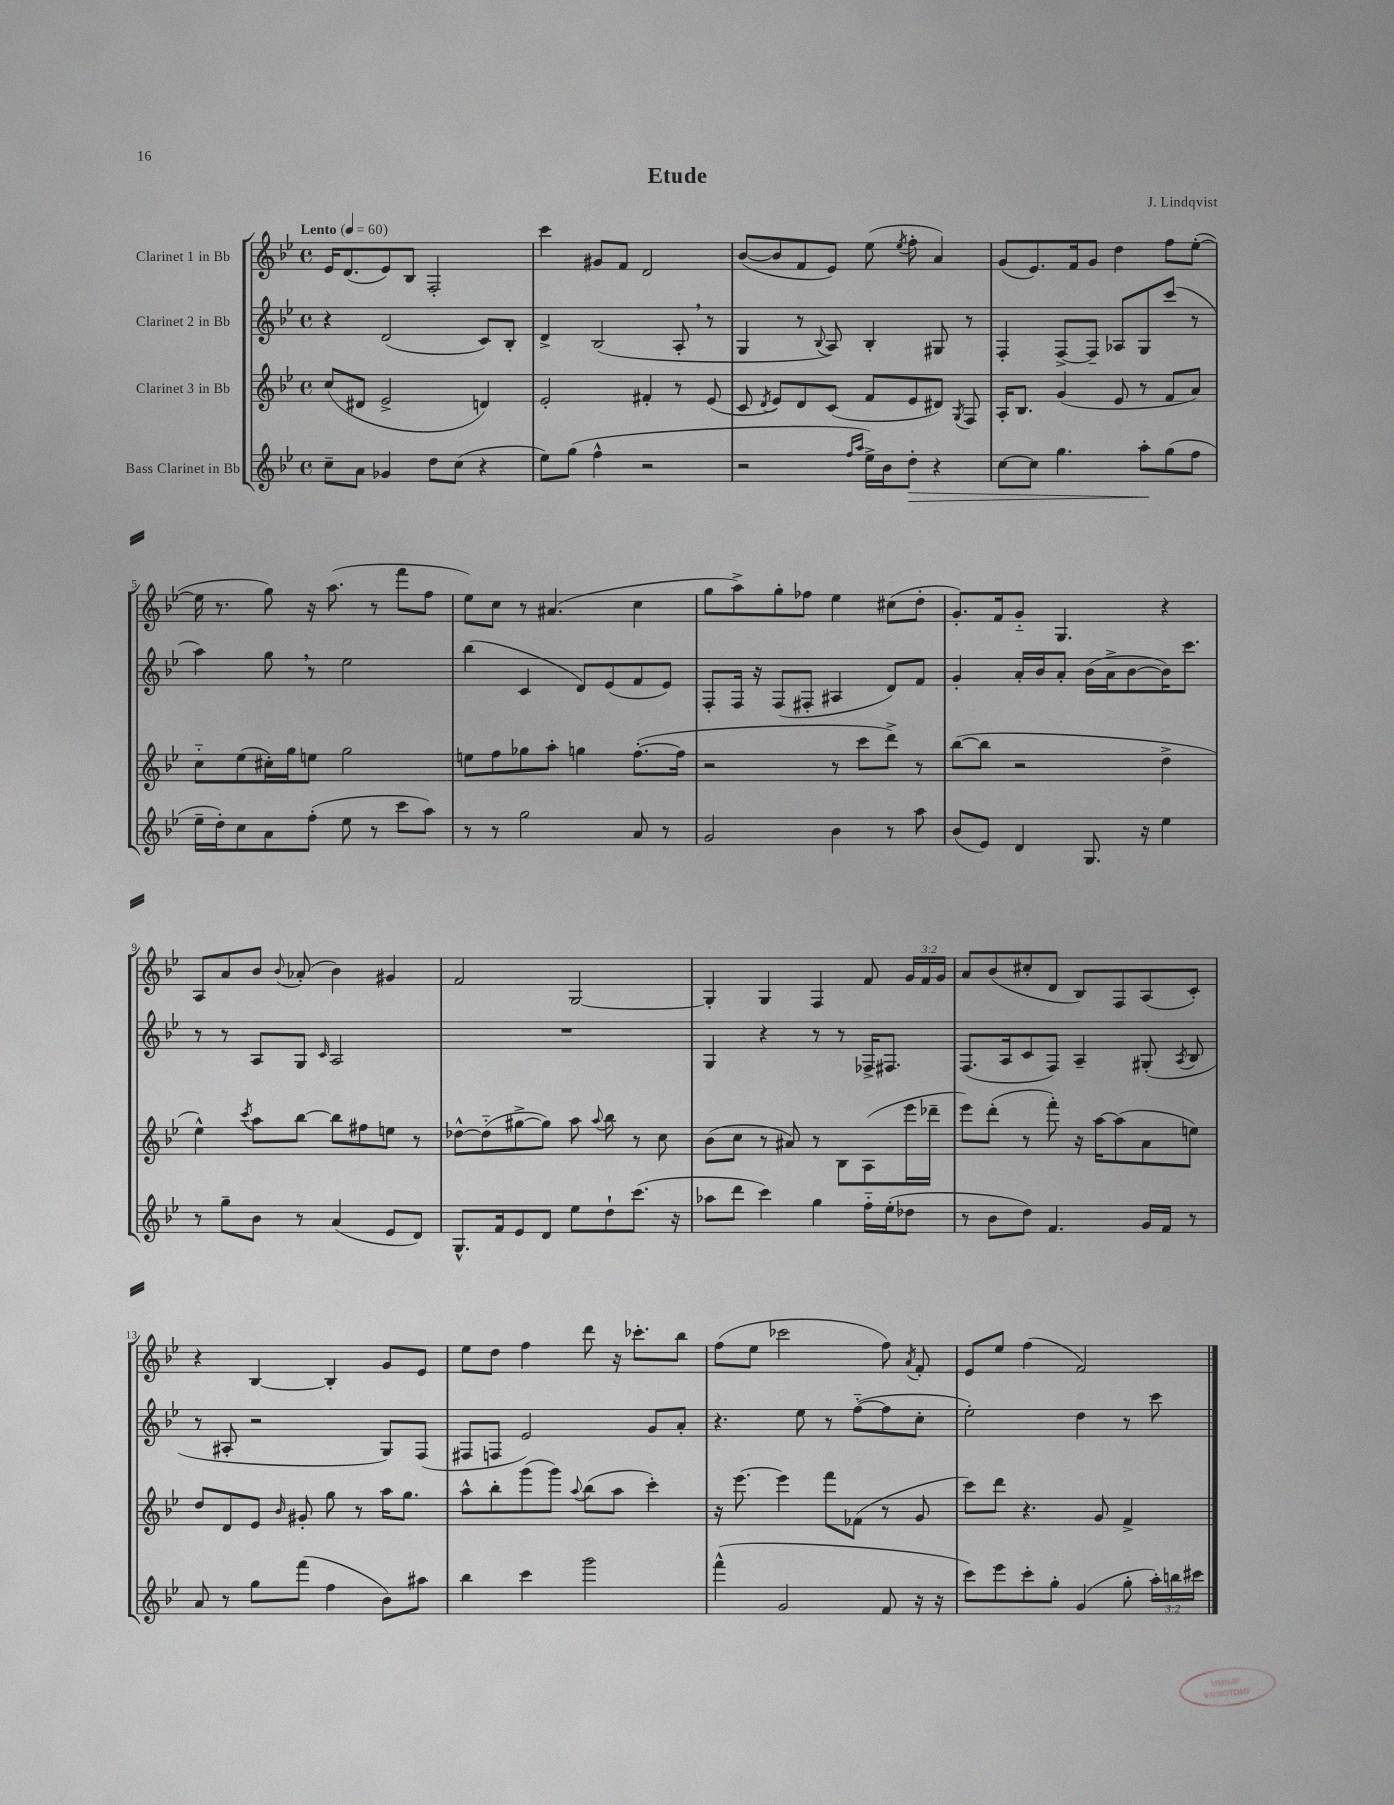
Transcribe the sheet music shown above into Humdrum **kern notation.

**kern	**kern	**kern	**kern
*staff4	*staff3	*staff2	*staff1
*clefG2	*clefG2	*clefG2	*clefG2
*k[b-e-]	*k[b-e-]	*k[b-e-]	*k[b-e-]
*M4/4	*M4/4	*M4/4	*M4/4
*met(c)	*met(c)	*met(c)	*met(c)
*MM60	*MM60	*MM60	*MM60
8cc~	(8cc	4r	16e-
.	.	.	(8.d
8a	8d#	.	.
4g-	2e-^	(2d	8e-)
.	.	.	8B-
8dd	.	.	2F'
(8cc	.	.	.
4r	4d)	8c)	.
.	.	8B-'	.
=	=	=	=
8ee-)	2e-'	4d^	4ccc
(8gg	.	.	.
4ff^^	.	(2B-	8g#
.	.	.	8f
2r	4f#'	.	2d
.	8r	8A'	.
.	(8e-	8r	.
=	=	=	=
2r	8c	4G	([8b-
.	8qd	.	.
.	8e-)	.	8b-]
.	8d	8r	8f
.	.	8qqB-	.
.	(8c	8A)	8e-)
16qqff	.	.	.
16qqaa	.	.	.
16ee-^)	8f	4B-'	(8ee-
16b-	.	.	.
.	.	.	8qee-
8dd'	8e-	.	8ff'
4r	8d#)	8G#	4a)
.	8qG	.	.
.	8F	8r	.
=	=	=	=
[8cc	16A'	4F'	(8g
.	8.B-	.	.
8cc]	.	.	8.e-)
4.gg	(4g	[8F^	.
.	.	.	16f
.	.	8F~]	8g
.	8e-	8A-	4dd
8aa'	8r	8G	.
(8gg	8f	(8ccc	8ff
8ff	8a)	8r	([8ee-'
=	=	=	=
16ee-~	8cc'~	4aa)	16ee-]
16dd')	.	.	8.r
8cc	(8ee-	.	.
8a	16cc#')	8gg	8gg)
.	16gg	.	.
(8ff'	8ee	8r	16r
.	.	.	(8.aa
8ee-	2gg	2ee-	.
8r	.	.	8r
8ccc	.	.	8fff
8aa)	.	.	8ff
=	=	=	=
8r	8ee	(4bb-	8ee-)
8r	8ff	.	8cc
2gg	8gg-	4c	8r
.	8aa'	.	(4.a#
.	4gg	8d)	.
.	.	(8e-	.
8a	([8.ff'	8f	4cc
8r	.	8e-)	.
.	16ff]	.	.
=	=	=	=
2g	2r	8F'	8gg
.	.	16F	8aa^)
.	.	16r	.
.	.	(8F	8gg'
.	.	8F#'	8ff-
4b-	8r	4A#	4ee-
.	8ccc	.	.
8r	8ddd^)	8d)	(8cc#
8aa	8r	8f	8dd'
=	=	=	=
(8b-	([8bb-	4g'	8.g')
8e-)	8bb-]	.	.
.	.	.	16f
4d	2r	16a'	8g'~
.	.	16b-	.
.	.	8a'	4.G
8.G	.	(16b-	.
.	.	16a^	.
.	.	[8b-	.
16r	.	.	.
4ee-	4dd^	16b-])	4r
.	.	8.ccc	.
=	=	=	=
8r	4ee-^^)	8r	8A
8gg~	.	8r	8a
.	8qccc	.	.
8b-	8aa	8A	8b-
.	.	.	8qqb-
8r	[8bb-	8G	(8a-'
.	.	16qqc	.
(4a	8bb-]	2A	4b-)
.	8ff#	.	.
8e-	8ee	.	4g#
8d)	8r	.	.
=	=	=	=
8.G^^	[8dd-^^	1r	2f
.	(8dd-'~]	.	.
16f	.	.	.
8e-	[8gg#^	.	.
8d	8gg#])	.	.
8ee-	8aa	.	[2G
.	8qqaa	.	.
8dd`	8bb-	.	.
(8.ccc	8r	.	.
.	8cc	.	.
16r	.	.	.
=	=	=	=
8aa-	(8b-	4G	4G']
8ddd	8cc	.	.
4ccc)	8r	4r	4G
.	8a#)	.	.
4gg	8r	8r	4F
.	8B-	8r	.
16ff'~	(8A	16F-^	8f
(16ee-'	.	8.F#	.
8dd-	16eee-	.	24g
.	.	.	24f
.	16ddd-~	.	.
.	.	.	24g
=	=	=	=
8r	8eee-)	(8.F	8a
8b-	(8ddd'	.	(8b-
.	.	16A	.
8dd)	8r	8c	8cc#'
4.f	8fff')	8F)	8d
.	16r	4A~	8B-)
.	[16aa	.	.
.	(8aa]	.	8F
16g	8a	(8G#'	(8A
16f	.	.	.
.	.	8qA	.
8r	8ee)	8B-	8c')
=	=	=	=
8a	8dd	8r	4r
8r	8d	8A#'	.
8gg	8e-	2r	[4B-
.	16qqb-	.	.
(8fff	8g#'	.	.
4ff	8gg	.	4B-']
.	8r	.	.
8b-)	16aa	8G)	8g
.	8.gg	.	.
8aa#	.	(8F	8e-
=	=	=	=
4bb-	8aa^^	8F#	8ee-
.	8bb-'	8F	8dd
4ccc	(8ggg	2e-)	4ff
.	8ggg)	.	.
.	8qqaa	.	.
2ggg	(8bb-	.	8ddd
.	8aa	.	16r
.	.	.	8.ccc-'
.	4ccc')	8g	.
.	.	8a'	8bb-
=	=	=	=
(4fff^^	16r	4.r	(8ff
.	[8.eee-	.	.
.	.	.	8ee-
2g	4eee-]	.	2ccc-
.	.	8ee-	.
.	8fff	8r	.
.	(8f-	([8ff'~	.
8f	8r	8ff]	8ff)
.	.	.	8qa
16r	8g	8cc'	8f'
16r	.	.	.
=	=	=	=
8ccc)	8ccc)	2ee-')	8e-
8eee-	8ddd	.	8ee-
8ccc'	4.r	.	(4ff
8gg'	.	.	.
(4g	.	4dd	2f)
.	8g	.	.
8gg'	4f^	8r	.
24aa')	.	8ccc	.
24bb	.	.	.
24ccc#	.	.	.
==	==	==	==
*-	*-	*-	*-
